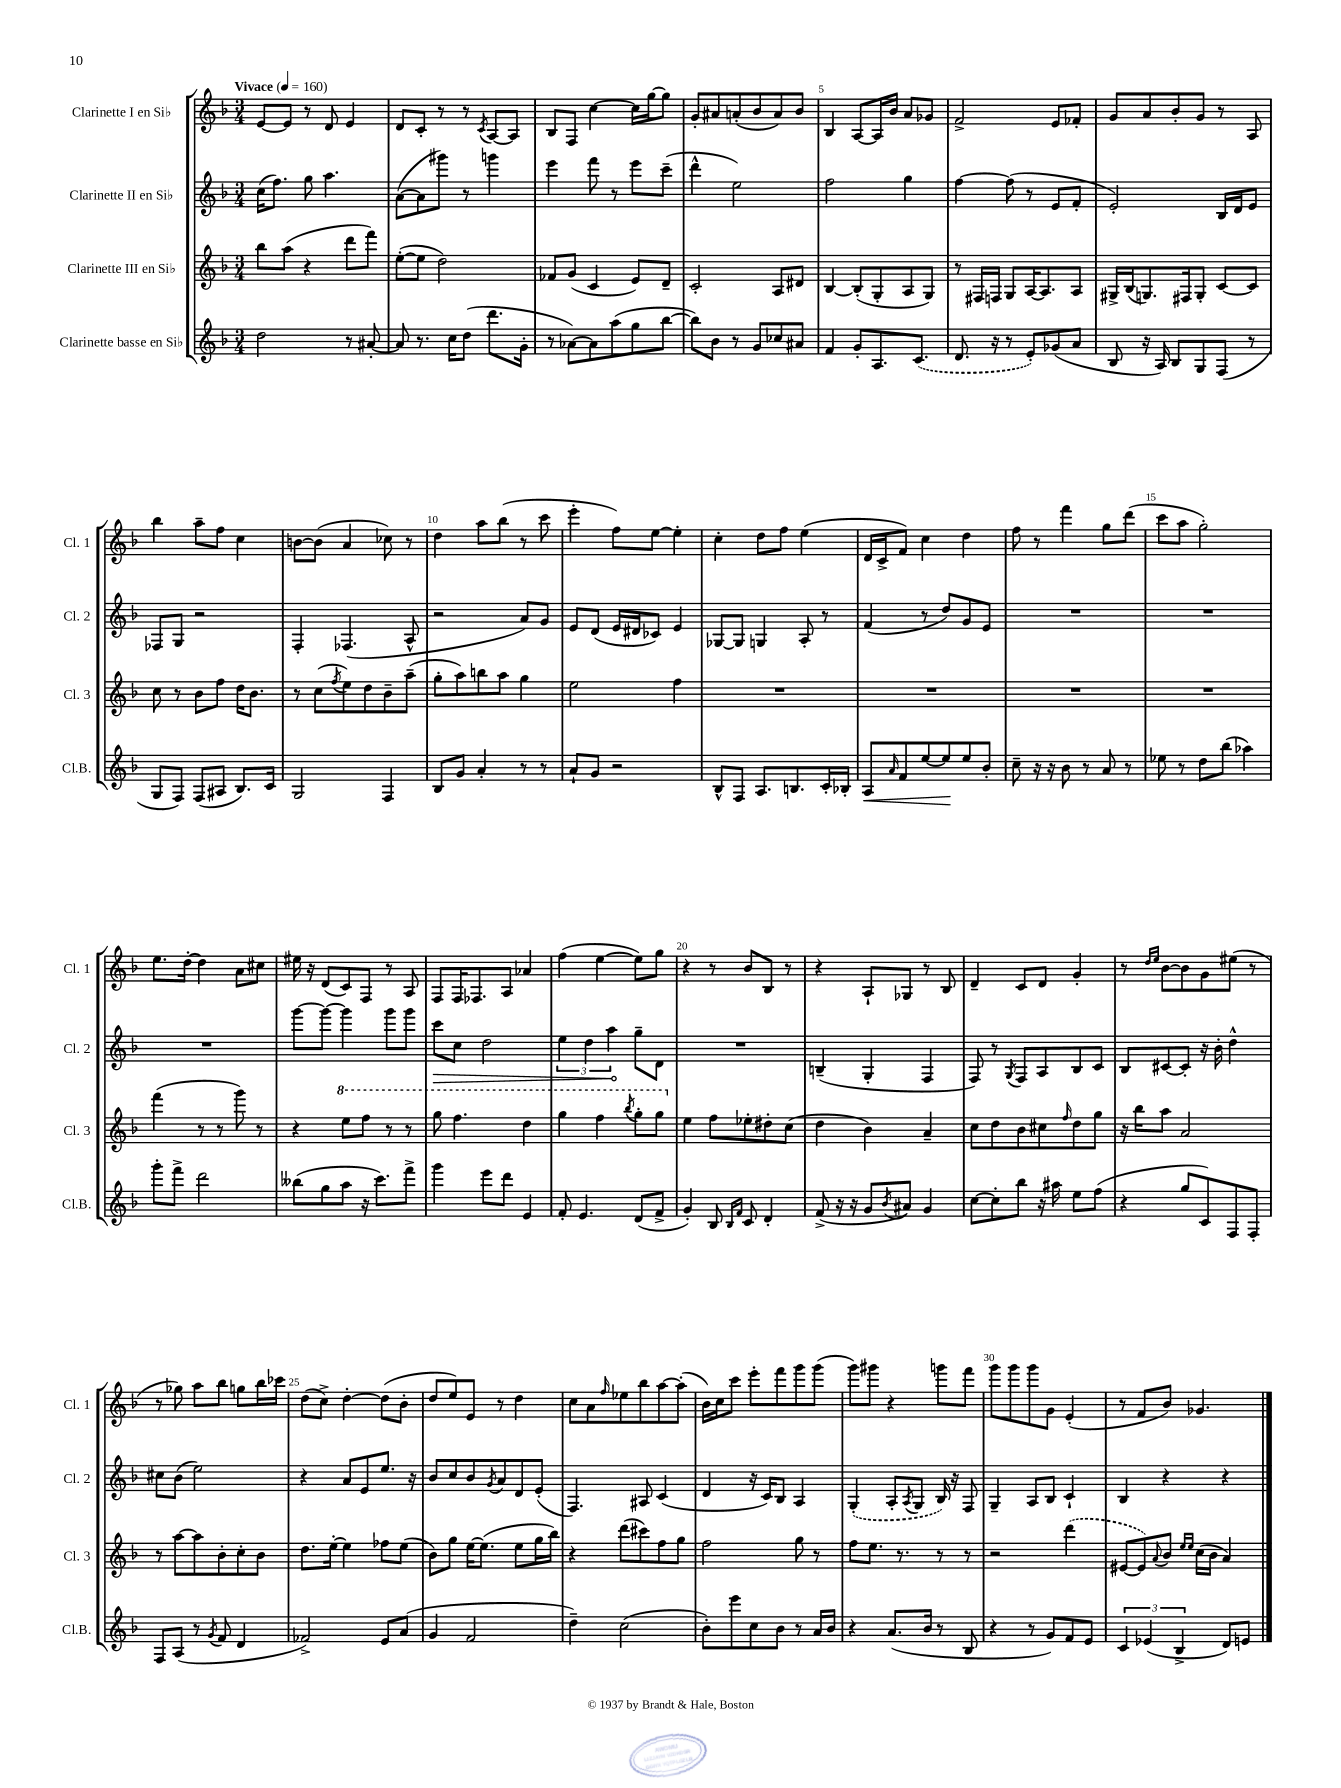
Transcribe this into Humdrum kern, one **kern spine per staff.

**kern	**dynam	**kern	**kern	**dynam	**kern
*part4	*part4	*part3	*part2	*part2	*part1
*staff4	*staff4	*staff3	*staff2	*staff2	*staff1
*I"Clarinette basse en Si♭	*	*I"Clarinette III en Si♭	*I"Clarinette II en Si♭	*	*I"Clarinette I en Si♭
*I'Cl.B.	*	*I'Cl. 3	*I'Cl. 2	*	*I'Cl. 1
*clefG2	*	*clefG2	*clefG2	*	*clefG2
*k[b-]	*	*k[b-]	*k[b-]	*	*k[b-]
*M3/4	*	*M3/4	*M3/4	*	*M3/4
*MM160	*	*MM160	*MM160	*	*MM160
=1	=1	=1	=1	=1	=1
!	!	!	!	!	!LO:TX:a:B:t=Vivace
2dd\	.	8bb-\L	(16cc\KL	.	[8e/L
.	.	.	8.ff\J)	.	.
.	.	(8aa\J	.	.	8e/J]
.	.	4r	8gg\	.	8r
.	.	.	4.aa\	.	8d/
8r	.	8ddd\L	.	.	4e/
[8a#X'/	.	8fff\J)	.	.	.
=2	=2	=2	=2	=2	=2
8a#/]	.	([8ee'\L	([8a\L	.	8d/L
8.r	.	8ee\J]	8a\]	.	8c'/J
.	.	2dd\)	8ggg#X\J)	.	8r
16cc\KL	.	.	.	.	.
(8dd\J	.	.	8r	.	8r
.	.	.	.	.	8qc/
8.ddd\L	.	.	4gggn\	.	[8A/L
.	.	.	.	.	8A/J]
16g'\Jk	.	.	.	.	.
=3	=3	=3	=3	=3	=3
8r	.	8f-X/L	4eee\	.	8B-/L
[8a-X\L)	.	(8g/J	.	.	8F/J
8a-\]	.	4c/	8fff\	.	[4cc\
(8aa\	.	.	8r	.	.
8gg\	.	8e/L)	8eee\L	.	16cc\LL]
.	.	.	.	.	[16gg\J
[8bb-\J	.	8d~/J	(8ccc~\J	.	8gg\J]
=4	=4	=4	=4	=4	=4
8bb-\L])	.	2c'/	4ddd^^\	.	8g'/L
8b-\J	.	.	.	.	8a#X/
8r	.	.	2ee\)	.	(8an'/
8g/L	.	.	.	.	8b-/
8cc-X/	.	8A/L	.	.	8a/)
8a#X/J	.	8d#X/J	.	.	8b-/J
=5	=5	=5	=5	=5	=5
4f/	.	[4B-/	2ff\	.	4B-/
8g'/L	.	(8B-'/L]	.	.	[8A/L
8.A/	.	8G'/	.	.	16A/L]
.	.	.	.	.	16b-/JJ
.	.	8A/	4gg\	.	8a/L
(8.c/J	.	.	.	.	.
.	.	8G/J)	.	.	8g-X/J
=6	=6	=6	=6	=6	=6
8.d/	.	8r	[4ff\	.	2f^/
.	.	16F#X/LL	.	.	.
16r	.	16Fn/JJ	.	.	.
8r	.	8G/L	(8ff\]	.	.
8e'/L)	.	[16A/K	8r	.	.
.	.	8.A/]	.	.	.
(8g-X/	.	.	8e/L	.	8e/L
8a/J	.	8A/J	8f'/J	.	8f-X'/J
=7	=7	=7	=7	=7	=7
8B-/	.	16G#X^/LL	2e'/)	.	8g/L
.	.	(16B-/J	.	.	.
16r	.	8.Gn/)	.	.	8a/
16A/)	.	.	.	.	.
8B-/L	.	.	.	.	8b-'/
.	.	16F#X/k	.	.	.
8G/	.	8G'/J	.	.	8g/J
(8F/J	.	[8c/L	16B-/LL	.	8r
.	.	.	16d/J	.	.
8r	.	8c/J]	8e/J	.	8A/
!!LO:LB:g=z
=8	=8	=8	=8	=8	=8
8G/L	.	8cc\	8F-X/L	.	4bb-\
8F/J)	.	8r	8G/J	.	.
(8F/L	.	8b-\L	2r	.	8aa~\L
8A#X/J	.	8ff\J	.	.	8ff\J
8.B-/L)	.	16dd\KL	.	.	4cc\
.	.	8.b-\J	.	.	.
16c/Jk	.	.	.	.	.
=9	=9	=9	=9	=9	=9
2G/	.	8r	4F'/	.	[8bn\L
.	.	(8cc\L	.	.	(8b\J]
.	.	8qff/	.	.	.
.	.	8ee\)	(4.F-X/	.	4a/
.	.	8dd\	.	.	.
4F/	.	8b-~\	.	.	8cc-X\)
.	.	(8aa~\J	8A^^/	.	8r
=10	=10	=10	=10	=10	=10
8B-/L	.	8gg'\L	2r	.	4dd\
8g/J	.	8aa\)	.	.	.
4a'/	.	8bbn\	.	.	8aa\L
.	.	8aa\J	.	.	(8bb-\J
8r	.	4gg\	8a/L)	.	8r
8r	.	.	8g/J	.	8ccc\
=11	=11	=11	=11	=11	=11
8a`/L	.	2ee\	8e/L	.	4eee'\
8g/J	.	.	(8d/J	.	.
2r	.	.	16e/LL	.	8ff\L)
.	.	.	16d#X/J	.	.
.	.	.	8c-X/J)	.	[8ee\J
.	.	4ff\	4e/	.	4ee'\]
=12	=12	=12	=12	=12	=12
8B-^^/L	.	2.r	[8G-X/L	.	4cc'\
8F/J	.	.	8G-/J]	.	.
8.A/L	.	.	4Gn/	.	8dd\L
.	.	.	.	.	8ff\J
8.Bn/	.	.	.	.	.
.	.	.	8A'/	.	(4ee\
16c'/L	.	.	8r	.	.
16B-X'/JJ	.	.	.	.	.
=13	=13	=13	=13	=13	=13
!	!LO:HP:b	!	!	!	!
8A/L	<	2.r	(4f/	.	16d/LL
.	.	.	.	.	16c^/J
16qqa/	.	.	.	.	.
8f/	.	.	.	.	8f/J)
[8ee/	.	.	8r	.	4cc\
8ee/]	.	.	8dd/L)	.	.
8ee/	[	.	8g/	.	4dd\
8b-'/J	.	.	8e/J	.	.
=14	=14	=14	=14	=14	=14
8cc~\	.	2.r	2.r	.	8ff\
16r	.	.	.	.	8r
16r	.	.	.	.	.
8b-\	.	.	.	.	4fff\
8r	.	.	.	.	.
8a/	.	.	.	.	8gg\L
8r	.	.	.	.	(8ddd\J
=15	=15	=15	=15	=15	=15
8ee-X\	.	2.r	2.r	.	8ccc\L
8r	.	.	.	.	8aa\J
8dd\L	.	.	.	.	2gg'\)
(8bb-\J	.	.	.	.	.
4aa-X\)	.	.	.	.	.
!!LO:LB:g=z
=16	=16	=16	=16	=16	=16
8ggg'\L	.	(4fff\	2.r	.	8.ee\L
8fff^\J	.	.	.	.	.
.	.	.	.	.	[16dd'\Jk
2ddd\	.	8r	.	.	4dd\]
.	.	8r	.	.	.
.	.	8ggg\)	.	.	8a\L
.	.	8r	.	.	8cc#X\J
=17	=17	=17	=17	=17	=17
(8bb--X\L	.	4r	[8ggg\L	.	16ee#X\
.	.	.	.	.	16r
8gg\	.	.	8ggg\J_	.	(8d/L
*	*	*8va	*	*	*
8aa\J	.	8eee\L	4ggg\]	.	8c/)
16r	.	8fff\J	.	.	8F/J
8.ccc\L)	.	.	.	.	.
.	.	8r	8ggg\L	.	8r
8fff^\J	.	8r	8ggg\J	.	8A/
=18	=18	=18	=18	=18	=18
!	!	!	!	!LO:HP:b	!
4ggg\	.	8ggg\	8ccc\L	>	8F/L
.	.	4.fff\	8cc\J	.	16F/K
.	.	.	.	.	8.F-X/
8eee\L	.	.	2dd\	.	.
8ddd\J	.	.	.	.	8A/J
4e/	.	4ddd\	.	.	4a-X/
=19	=19	=19	=19	=19	=19
8f'/	.	4ggg\	6ee\	.	(4ff\
4.e/	.	.	.	.	.
.	.	.	6dd\	.	.
.	.	4fff\	.	.	[4ee\
.	.	.	6aa\	.	.
.	.	8qbbb-/	.	.	.
(8d/L	.	8ggg'\L	8gg~\L	]	8ee\L])
8f^/J	.	8ggg\J	8d\J	.	8gg\J
=20	=20	=20	=20	=20	=20
*	*	*X8va	*	*	*
4g'/)	.	4ee\	2.r	.	4r
8B-/	.	8ff\L	.	.	8r
16qqB-/LL	.	.	.	.	.
16qqf/JJ	.	.	.	.	.
8c/	.	8ee-X'\	.	.	8b-/L
4d'/	.	8dd#X'\	.	.	8B-/J
.	.	(8cc\J	.	.	8r
=21	=21	=21	=21	=21	=21
(8f^/	.	4dd\	(4Bn~/	.	4r
16r	.	.	.	.	.
16r	.	.	.	.	.
8g/L	.	4b-\)	4G'/	.	8A`/L
8qb-/	.	.	.	.	.
8a#X/J)	.	.	.	.	8G-X/J
4g/	.	4a~/	4F/	.	8r
.	.	.	.	.	8B-/
=22	=22	=22	=22	=22	=22
[8cc\L	.	8cc\L	8F/)	.	4d~/
8cc'\]	.	8dd\	8r	.	.
.	.	.	8qG/	.	.
8bb-\J	.	8b-\	8F/L	.	8c/L
16r	.	8cc#X\	8A/	.	8d/J
16aa#X\	.	.	.	.	.
.	.	16qqff/	.	.	.
8ee\L	.	8dd\	8B-/	.	4g'/
(8ff\J	.	8gg\J	8c/J	.	.
=23	=23	=23	=23	=23	=23
4r	.	16r	8B-/L	.	8r
.	.	16bb-\KL	.	.	.
.	.	.	.	.	16qqdd/LL
.	.	.	.	.	16qqee/JJ
.	.	8aa\J	[8c#X/	.	[8b-\L
8gg/L	.	2a/	8c#'/J]	.	8b-\]
8c/)	.	.	16r	.	8g\
.	.	.	16b-'\	.	.
8F/	.	.	4dd^^\	.	(8ee#X\J
8F'/J	.	.	.	.	8r
!!LO:LB:g=z
=24	=24	=24	=24	=24	=24
8F/L	.	8r	8cc#X\L	.	8r
(8A/J	.	[8aa\L	(8b-\J	.	8gg-X\)
8r	.	8aa\]	2ee\)	.	8aa\L
8qg/	.	.	.	.	.
8f/	.	8b-'\	.	.	8bb-\J
4d/	.	8cc'\	.	.	8ggn\L
.	.	8b-\J	.	.	16bb-\L
.	.	.	.	.	16ccc-X\JJ
=25	=25	=25	=25	=25	=25
2f-X^/)	.	8.dd\L	4r	.	(8dd\L
.	.	.	.	.	8cc^\J)
.	.	[16ee'\Jk	.	.	.
.	.	4ee\]	8a/L	.	[4dd'\
.	.	.	8e/	.	.
8e/L	.	8ff-X\L	8.ee/J	.	(8dd\L]
(8a/J	.	(8ee\J	.	.	8b-'\J
.	.	.	16r	.	.
=26	=26	=26	=26	=26	=26
4g/	.	8b-\L)	8b-/L	.	8dd/L
.	.	8gg\J	8cc/	.	8ee/)
2f/	.	[16ee\KL	8b-/	.	8e/J
.	.	(8.ee\J]	.	.	.
.	.	.	8qg/	.	.
.	.	.	8a/	.	8r
.	.	8ee\L	8d/	.	4dd\
.	.	16gg\L	(8e'/J	.	.
.	.	16bb-\JJ)	.	.	.
=27	=27	=27	=27	=27	=27
4dd~\)	.	4r	4.F/)	.	8cc\L
.	.	.	.	.	8a\
.	.	.	.	.	16qqff/
(2cc\	.	(8ddd\L	.	.	8ee-X\
.	.	8ccc#X\)	8A#X/	.	8bb-\
.	.	8ff\	(4c/	.	[8aa\
.	.	8gg\J	.	.	(8aa'\J]
=28	=28	=28	=28	=28	=28
8b-'\L)	.	2ff\	4d/	.	16b-\LL)
.	.	.	.	.	16cc\J
8eee\	.	.	.	.	8ccc\J
8cc\	.	.	16r	.	8eee'\L
.	.	.	16c/KL)	.	.
8b-\J	.	.	8B-/J	.	8fff\
8r	.	8gg\	4A/	.	8ggg\
16a/LL	.	8r	.	.	(8ggg\J
16b-/JJ	.	.	.	.	.
=29	=29	=29	=29	=29	=29
4r	.	8ff\L	(4G'/	.	8ggg\L)
.	.	8.ee\J	.	.	8ggg#X\J
(8.a/L	.	.	8A'/L	.	4r
.	.	8.r	.	.	.
.	.	.	8qA/	.	.
.	.	.	8G/J	.	.
16b-/Jk	.	.	.	.	.
8r	.	8r	16B-/)	.	8gggn\L
.	.	.	16r	.	.
8B-/	.	8r	8F/	.	8fff\J
=30	=30	=30	=30	=30	=30
4r	.	2r	4G~/	.	8ggg\L
.	.	.	.	.	8ggg\
8r	.	.	8A/L	.	8ggg\
8g/L)	.	.	8B-/J	.	8g\J
8f/	.	(4ddd\	4c`/	.	(4e'/
8e/J	.	.	.	.	.
=31	=31	=31	=31	=31	=31
6c/	.	[8e#X/L	4B-/	.	8r
.	.	8e#/])	.	.	8f/L
(6e-X/	.	.	.	.	.
.	.	8qqa/	.	.	.
.	.	8b-/J	4r	.	8b-/J)
6B-^/	.	.	.	.	.
.	.	16qqee/LL	.	.	.
.	.	16qqee/JJ	.	.	.
.	.	(16cc\LL	.	.	4.g-X/
.	.	16b-\JJ	.	.	.
8d/L)	.	4a/)	4r	.	.
8en/J	.	.	.	.	.
==	==	==	==	==	==
*-	*-	*-	*-	*-	*-
